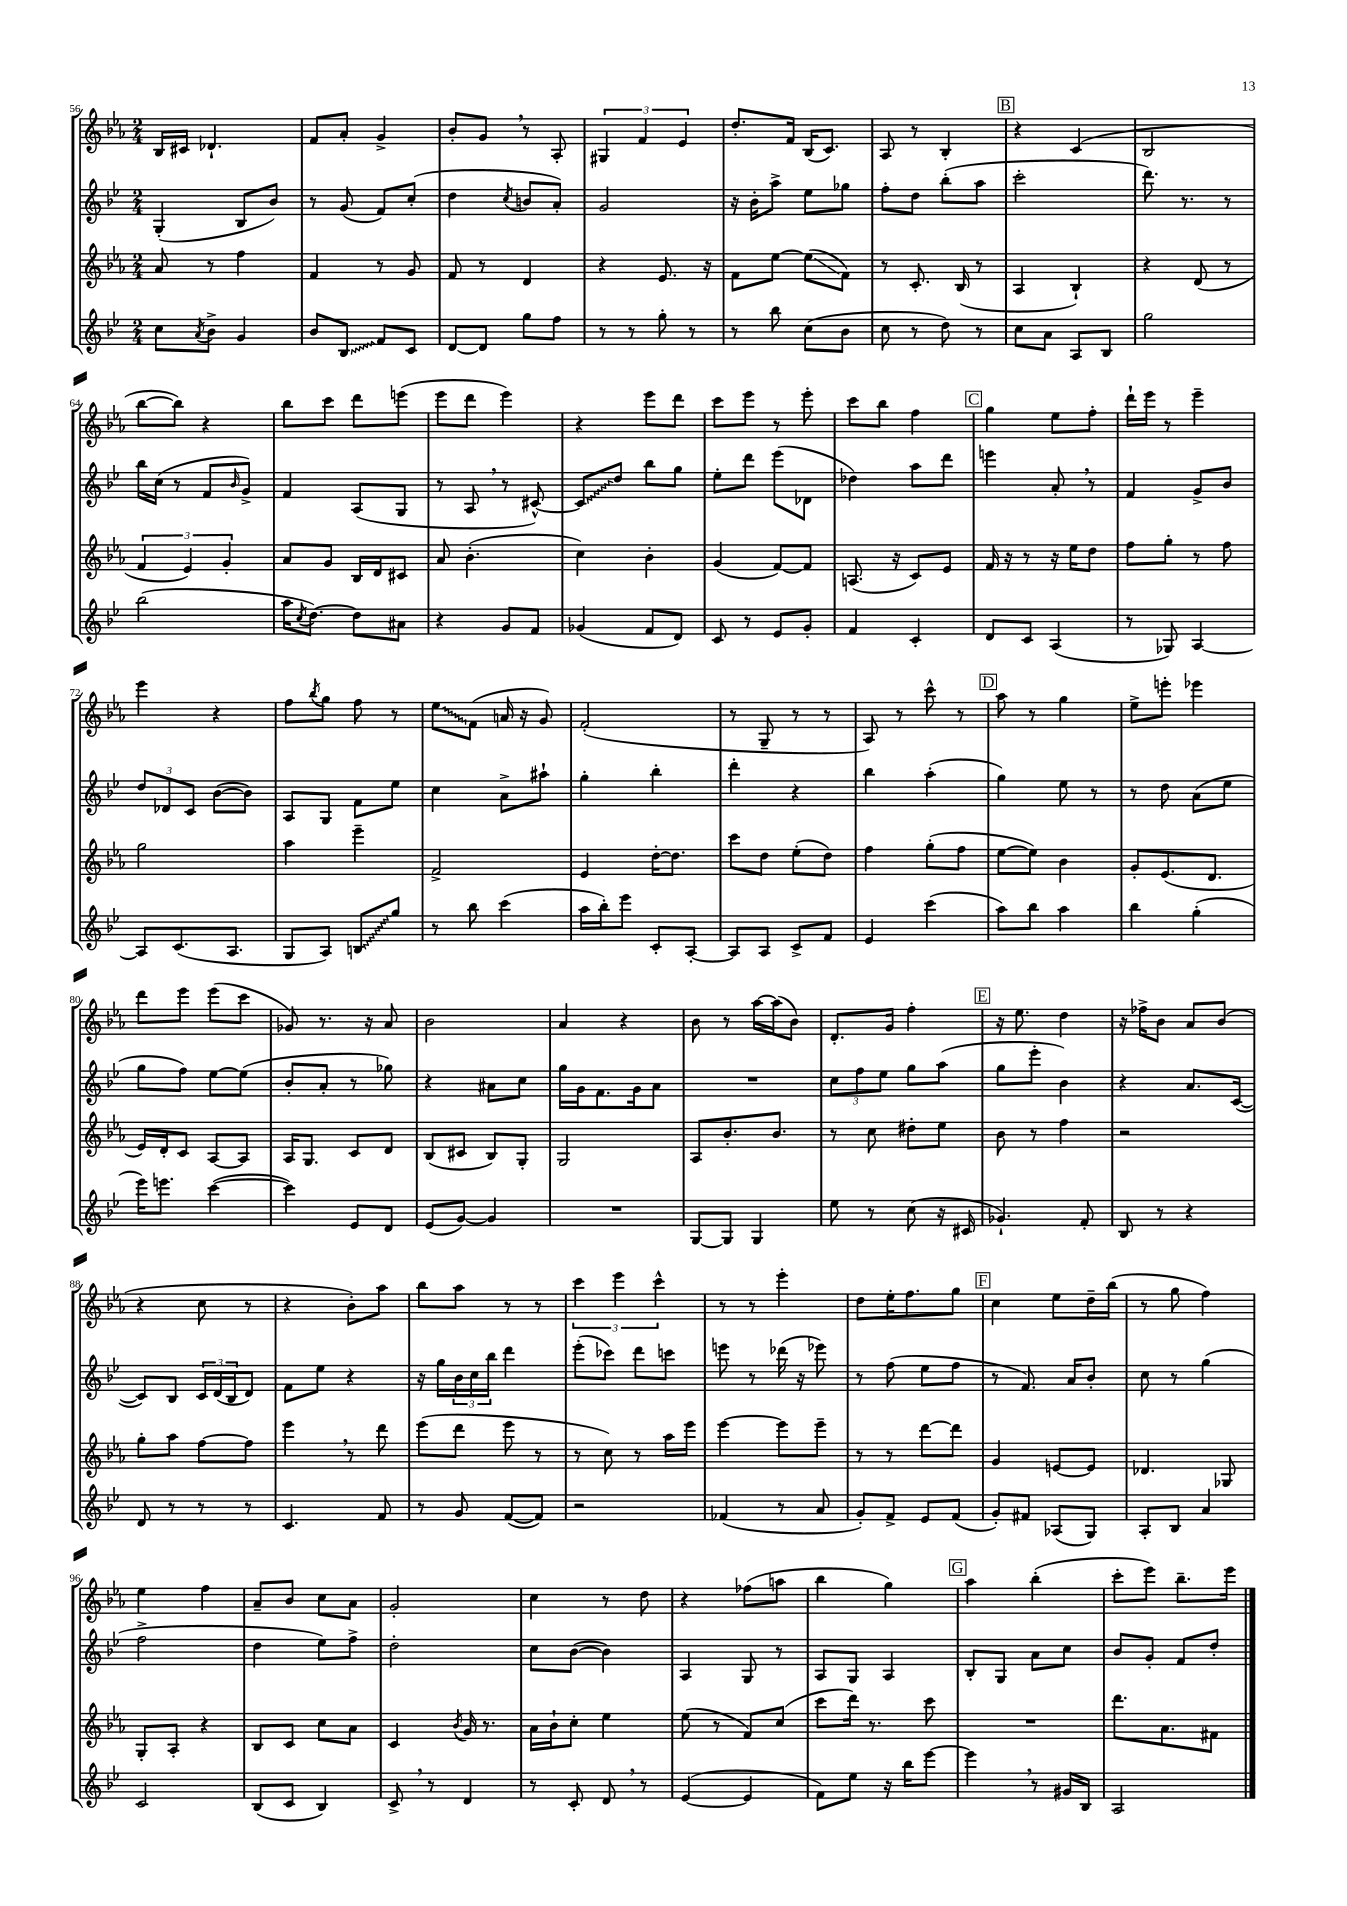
<<
\new StaffGroup <<
\new Staff = "s0" {
    \clef treble \key ees \major \numericTimeSignature \time 2/4
    bes16 cis'16 des'4.-! |
    f'8 aes'8-. g'4-> |
    bes'8-. g'8 \breathe r8 aes8-. |
    \tuplet 3/2 { gis4 f'4 ees'4 } |
    d''8.-. f'16 bes16( c'8.) |
    aes8 r8 bes4-. |
    \mark \markup { \box "B" } r4 c'4( |
    bes2 |
    bes''8~ bes''8) r4 |
    bes''8 c'''8 d'''8 e'''8( |
    ees'''8 d'''8 ees'''4) |
    r4 ees'''8 d'''8 |
    c'''8 ees'''8 r8 ees'''8-. |
    c'''8 bes''8 f''4 |
    \mark \markup { \box "C" } g''4 ees''8 f''8-. |
    d'''16-! ees'''16 r8 ees'''4-- |
    ees'''4 r4 |
    f''8 \acciaccatura { bes''8 } g''8 f''8 r8 |
    \once \override Glissando.style = #'zigzag ees''8\glissando f'8( a'16 r16 g'8) |
    f'2-.( |
    r8 g8-- r8 r8 |
    aes8) r8 c'''8-^ r8 |
    \mark \markup { \box "D" } aes''8 r8 g''4 |
    ees''8-> e'''8-. ees'''4 |
    d'''8 ees'''8 ees'''8( c'''8 |
    ges'8) r8. r16 aes'8 |
    bes'2 |
    aes'4 r4 |
    bes'8 r8 aes''16~ aes''16( bes'8) |
    d'8.-. g'16 f''4-. |
    \mark \markup { \box "E" } r16 ees''8. d''4 |
    r16 fes''16-> bes'8 aes'8 bes'8( |
    r4 c''8 r8 |
    r4 bes'8-.) aes''8 |
    bes''8 aes''8 r8 r8 |
    \tuplet 3/2 { c'''4 ees'''4 c'''4-^ } |
    r8 r8 ees'''4-. |
    d''8 ees''16-. f''8. g''8 |
    \mark \markup { \box "F" } c''4 ees''8 d''16-- bes''16( |
    r8 g''8 f''4) |
    ees''4 f''4 |
    aes'8-- bes'8 c''8 aes'8 |
    g'2-. |
    c''4 r8 d''8 |
    r4 fes''8( a''8 |
    bes''4 g''4) |
    \mark \markup { \box "G" } aes''4 bes''4-.( |
    c'''8-. ees'''8) bes''8.-- ees'''16 \bar "|." |
}
\new Staff = "s1" {
    \clef treble \key bes \major \numericTimeSignature \time 2/4
    g4-.( bes8 bes'8) |
    r8 g'8( f'8) c''8-.( |
    d''4 \acciaccatura { c''8 } b'8 a'8-.) |
    g'2 |
    r16 bes'16-. a''8-> ees''8 ges''8 |
    f''8-. d''8 bes''8-.( a''8 |
    \mark \markup { \box "B" } c'''2-. |
    d'''8.) r8. r8 |
    bes''16 c''16( r8 f'8 \grace { bes'16 } g'8->) |
    f'4 a8( g8 |
    r8 a8 \breathe r8 cis'8~-^) |
    \once \override Glissando.style = #'zigzag cis'8\glissando d''8 bes''8 g''8 |
    ees''8-. d'''8 ees'''8( des'8 |
    des''4) a''8 d'''8 |
    \mark \markup { \box "C" } e'''4 a'8-. \breathe r8 |
    f'4 g'8-> bes'8 |
    \tuplet 3/2 { d''8 des'8 c'8 } bes'8~( bes'8) |
    a8 g8 f'8 ees''8 |
    c''4 a'8-> ais''8-! |
    g''4-. bes''4-. |
    d'''4-. r4 |
    bes''4 a''4-.( |
    \mark \markup { \box "D" } g''4) ees''8 r8 |
    r8 d''8 a'8( ees''8 |
    g''8 f''8) ees''8~ ees''8( |
    bes'8-. a'8-. r8 ges''8) |
    r4 ais'8 c''8 |
    g''16 g'16 f'8. g'16 a'8 |
    R2 |
    \tuplet 3/2 { c''8 f''8 ees''8 } g''8 a''8( |
    \mark \markup { \box "E" } g''8 ees'''8-. bes'4) |
    r4 a'8. c'16~( |
    c'8) bes8 \tuplet 3/2 { c'16 d'16( bes16 } d'8) |
    f'8 ees''8 r4 |
    r16 g''16 \tuplet 3/2 { bes'16 c''16 bes''16 } d'''4 |
    ees'''8-.( ces'''8) d'''8 c'''8 |
    e'''8 r8 des'''16( r16 ees'''8) |
    r8 f''8( ees''8 f''8 |
    \mark \markup { \box "F" } r8 f'8.) a'16 bes'8-. |
    c''8 r8 g''4( |
    f''2-> |
    d''4 ees''8) f''8-> |
    d''2-. |
    c''8 bes'8~( bes'4) |
    a4 g8 r8 |
    a8 g8 a4 |
    \mark \markup { \box "G" } bes8-. g8 a'8 c''8 |
    bes'8 g'8-. f'8 d''8-. \bar "|." |
}
\new Staff = "s2" {
    \clef treble \key ees \major \numericTimeSignature \time 2/4
    aes'8 r8 f''4 |
    f'4 r8 g'8 |
    f'8 r8 d'4 |
    r4 ees'8. r16 |
    f'8 ees''8~ ees''8\glissando( f'8) |
    r8 c'8.-. bes16( r8 |
    \mark \markup { \box "B" } aes4 bes4-!) |
    r4 d'8( r8 |
    \tuplet 3/2 { f'4 ees'4) g'4-. } |
    aes'8 g'8 bes16 d'16 cis'8 |
    aes'8 bes'4.-.( |
    c''4) bes'4-. |
    g'4( f'8~) f'8 |
    a8.( r16 c'8) ees'8 |
    \mark \markup { \box "C" } f'16 r16 r8 r16 ees''16 d''8 |
    f''8 g''8-. r8 f''8 |
    g''2 |
    aes''4 ees'''4-- |
    f'2-> |
    ees'4 d''16~-. d''8. |
    c'''8 d''8 ees''8-.( d''8) |
    f''4 g''8-.( f''8 |
    \mark \markup { \box "D" } ees''8~ ees''8) bes'4 |
    g'8-. ees'8.( d'8. |
    ees'16) d'16-. c'8 aes8~ aes8 |
    aes16 g8. c'8 d'8 |
    bes8( cis'8 bes8) g8-. |
    g2 |
    aes8 bes'8.-. bes'8. |
    r8 c''8 dis''8-. ees''8 |
    \mark \markup { \box "E" } bes'8 r8 f''4 |
    r2 |
    g''8-. aes''8 f''8~ f''8 |
    ees'''4 \breathe r8 d'''8 |
    ees'''8( d'''8 ees'''8 r8 |
    r8 c''8) r8 aes''16 ees'''16 |
    ees'''4~ ees'''8 ees'''8-- |
    r8 r8 d'''8~ d'''8 |
    \mark \markup { \box "F" } g'4 e'8~ e'8 |
    des'4. ges8 |
    g8-. aes8-. r4 |
    bes8 c'8 c''8 aes'8 |
    c'4 \acciaccatura { bes'8 } g'16 r8. |
    aes'16 bes'16-! c''8-. ees''4 |
    ees''8( r8 f'8) c''8( |
    c'''8 d'''16) r8. c'''8 |
    \mark \markup { \box "G" } R2 |
    d'''8. aes'8. fis'8 \bar "|." |
}
\new Staff = "s3" {
    \clef treble \key bes \major \numericTimeSignature \time 2/4
    c''8 \acciaccatura { a'8 } bes'8-> g'4 |
    bes'8 \once \override Glissando.style = #'zigzag bes8\glissando f'8 c'8 |
    d'8~ d'8 g''8 f''8 |
    r8 r8 g''8-. r8 |
    r8 bes''8 c''8( bes'8 |
    c''8 r8 d''8) r8 |
    \mark \markup { \box "B" } c''8 a'8 a8 bes8 |
    g''2 |
    bes''2( |
    a''16 \acciaccatura { c''8 } d''8.~) d''8 ais'8 |
    r4 g'8 f'8 |
    ges'4( f'8 d'8) |
    c'8 r8 ees'8 g'8-. |
    f'4 c'4-. |
    \mark \markup { \box "C" } d'8 c'8 a4( |
    r8 ges8) a4~ |
    a8 c'8.( a8. |
    g8 a8) \once \override Glissando.style = #'zigzag b8\glissando g''8 |
    r8 bes''8 c'''4( |
    a''16 bes''16-.) ees'''8 c'8-. a8~-. |
    a8 a8 c'8-> f'8 |
    ees'4 c'''4( |
    \mark \markup { \box "D" } a''8) bes''8 a''4 |
    bes''4 g''4-.( |
    ees'''16) e'''8. c'''4~( |
    c'''4) ees'8 d'8 |
    ees'8( g'8~) g'4 |
    R2 |
    g8~ g8 g4 |
    ees''8 r8 c''8( r16 cis'16 |
    \mark \markup { \box "E" } ges'4.-!) f'8-. |
    bes8 r8 r4 |
    d'8 r8 r8 r8 |
    c'4. f'8 |
    r8 g'8 f'8~( f'8) |
    r2 |
    fes'4( r8 a'8 |
    g'8-.) f'8-> ees'8 f'8( |
    \mark \markup { \box "F" } g'8-.) fis'8 aes8( g8) |
    a8-. bes8 a'4 |
    c'2 |
    bes8( c'8 bes4) |
    c'8-> \breathe r8 d'4 |
    r8 c'8-. d'8 \breathe r8 |
    ees'4~( ees'4 |
    f'8) ees''8 r16 bes''16 ees'''8~ |
    \mark \markup { \box "G" } ees'''4 \breathe r8 gis'16 bes16 |
    a2 \bar "|." |
}
>>
>>
\layout { \context { \Score currentBarNumber = #56 } }
